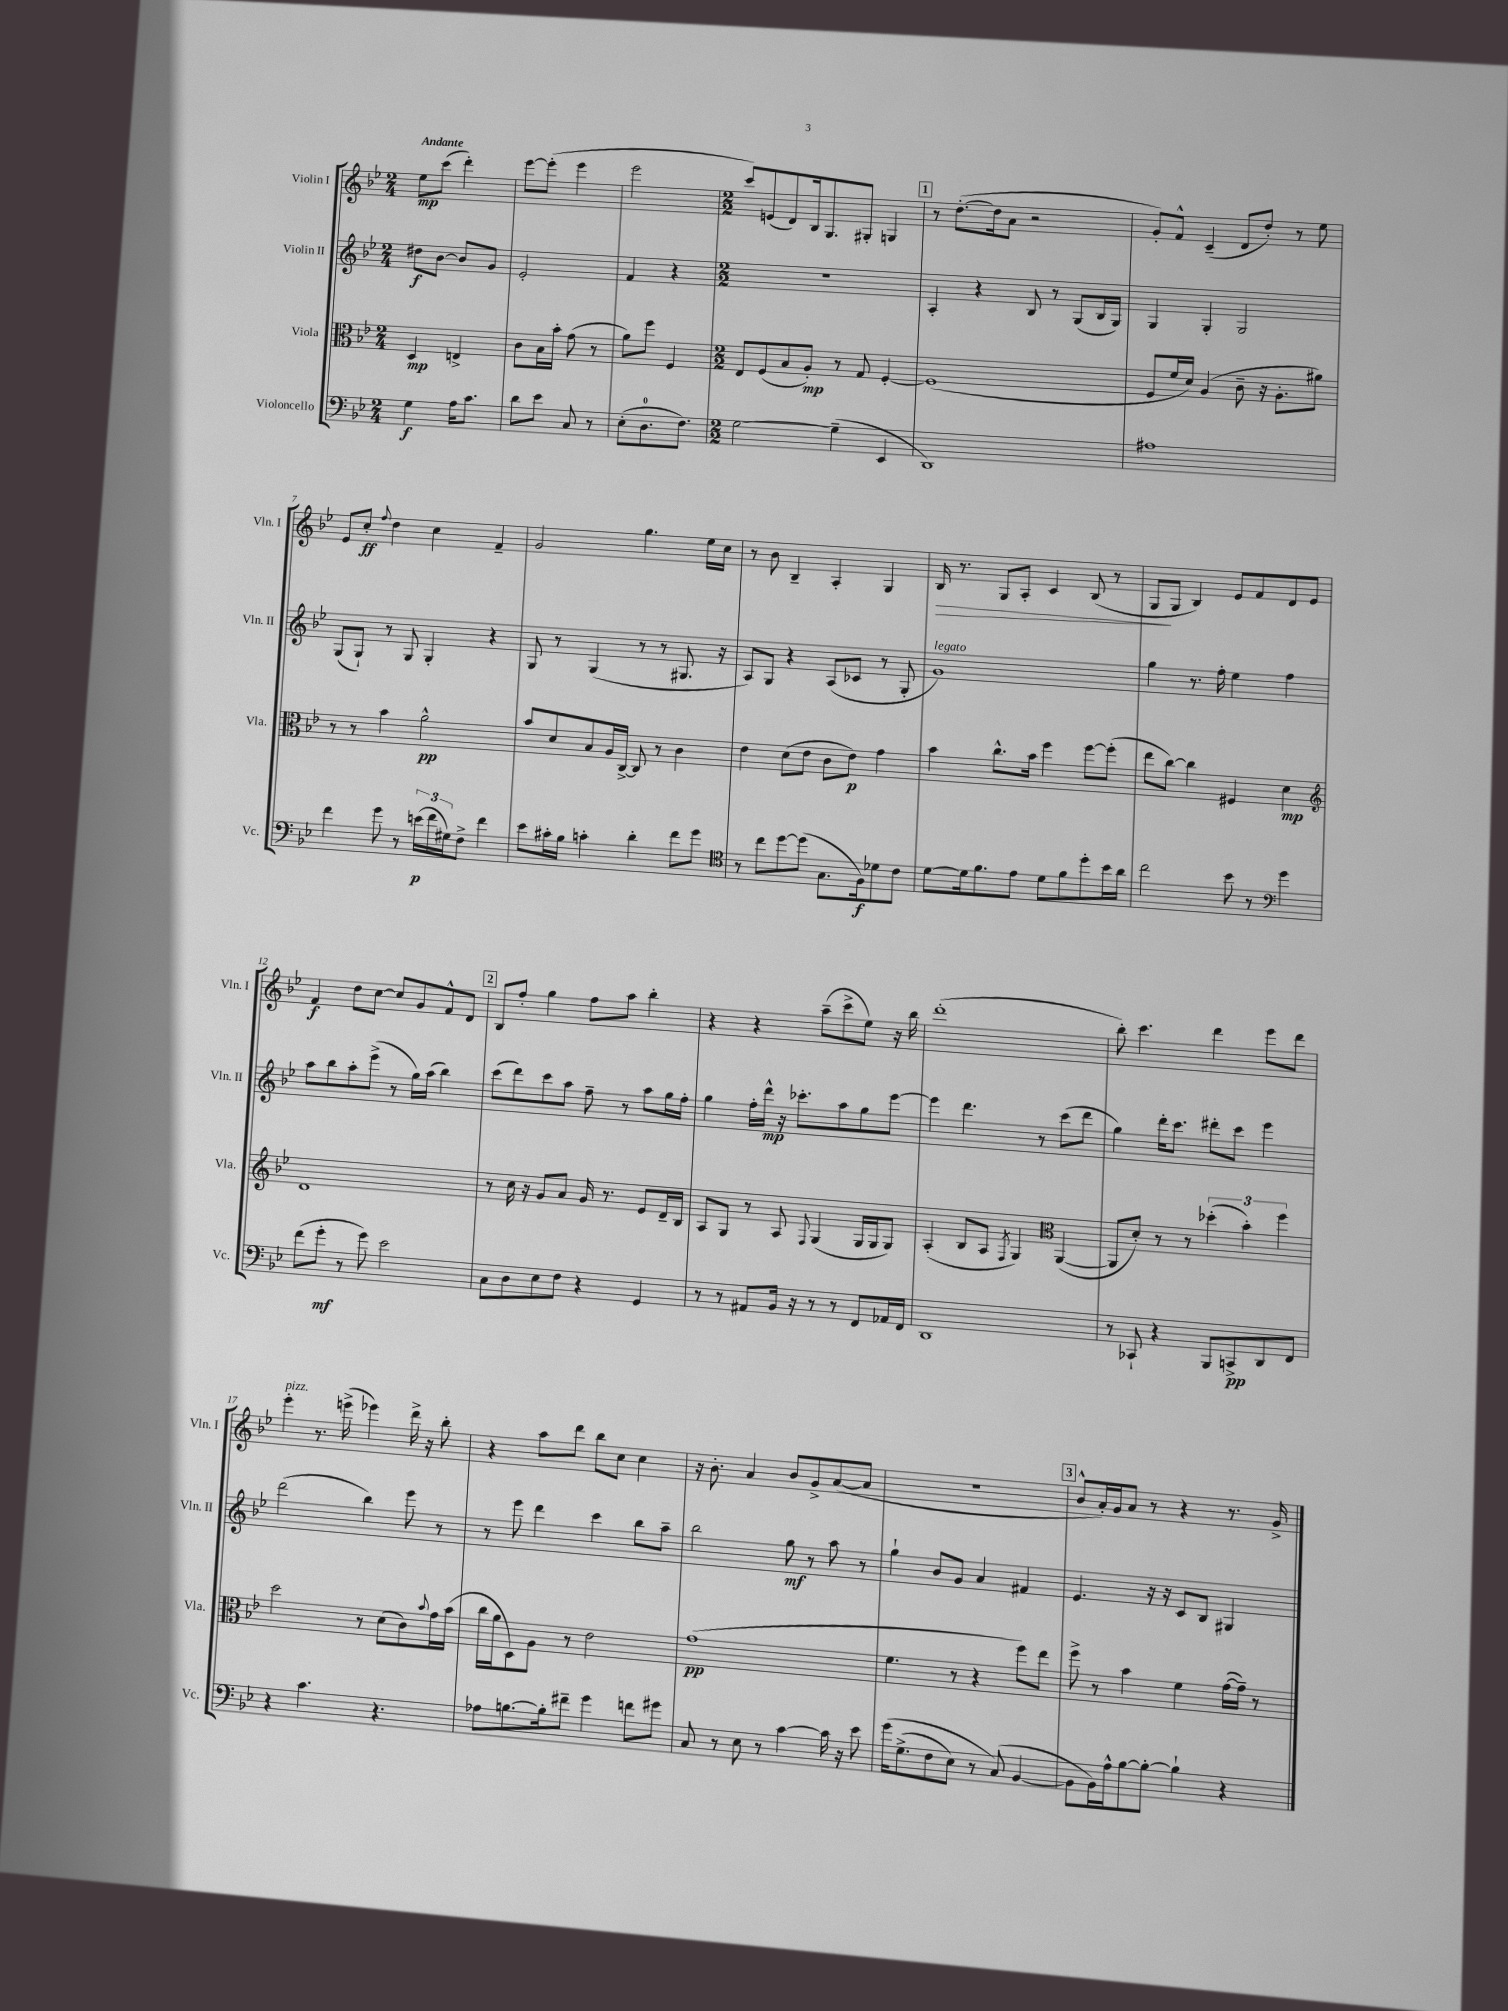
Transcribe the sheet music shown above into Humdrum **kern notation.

**kern	**dynam	**kern	**dynam	**kern	**dynam	**kern	**dynam
*part4	*part4	*part3	*part3	*part2	*part2	*part1	*part1
*staff4	*staff4	*staff3	*staff3	*staff2	*staff2	*staff1	*staff1
*I"Violoncello	*	*I"Viola	*	*I"Violin II	*	*I"Violin I	*
*I'Vc.	*	*I'Vla.	*	*I'Vln. II	*	*I'Vln. I	*
*clefF4	*	*clefC3	*	*clefG2	*	*clefG2	*
*k[b-e-]	*	*k[b-e-]	*	*k[b-e-]	*	*k[b-e-]	*
*M2/4	*	*M2/4	*	*M2/4	*	*M2/4	*
=1	=1	=1	=1	=1	=1	=1	=1
!	!	!	!	!	!	!LO:TX:a:B:t=Andante	!
4G\	f	4D/	mp	8dd#X\L	f	8ee-\L	mp
.	.	.	.	[8b-\J	.	(8ccc\J	.
16A\KL	.	4En^/	.	8b-/L]	.	4ddd'\)	.
8.c\J	.	.	.	.	.	.	.
.	.	.	.	8g/J	.	.	.
=2	=2	=2	=2	=2	=2	=2	=2
8d\L	.	8c\L	.	2e-'/	.	[8eee-\L	.
8e-\J	.	16B-\L	.	.	.	(8eee-'\J]	.
.	.	16b-'\JJ	.	.	.	.	.
8C/	.	(8g\	.	.	.	4eee-\	.
8r	.	8r	.	.	.	.	.
=3	=3	=3	=3	=3	=3	=3	=3
(8E-'\L	.	8a\L)	.	4f/	.	2eee-\	.
8.D\	.	8ff\J	.	.	.	.	.
.	.	4F/	.	4r	.	.	.
8.F\J)	.	.	.	.	.	.	.
=4	=4	=4	=4	=4	=4	=4	=4
*M2/2	*	*M2/2	*	*M2/2	*	*M2/2	*
[2G\	.	8E-/L	.	1r	.	8ccc/L)	.
.	.	(8F/	.	.	.	(8en/	.
.	.	8B-/	.	.	.	8d/)	.
.	.	8A'/J)	mp	.	.	16B-/k	.
.	.	.	.	.	.	8.G/	.
(4G~\]	.	8r	.	.	.	.	.
.	.	8G/	.	.	.	8G#X'/J	.
4EE-/	.	[4F'/	.	.	.	4Gn/	.
!!LO:REH:place=s1:t=1
=5	=5	=5	=5	=5	=5	=5	=5
1DD)	.	(1F]	.	4A'/	.	8r	.
.	.	.	.	.	.	([8.dd'\L	.
.	.	.	.	4r	.	.	.
.	.	.	.	.	.	16dd\k]	.
.	.	.	.	.	.	8a\J	.
.	.	.	.	8B-/	.	2r	.
.	.	.	.	8r	.	.	.
.	.	.	.	(8G/L	.	.	.
.	.	.	.	16B-/L	.	.	.
.	.	.	.	16G/JJ)	.	.	.
=6	=6	=6	=6	=6	=6	=6	=6
1A#X	.	8F/L	.	4G/	.	8g'/L)	.
.	.	16f/L	.	.	.	8f^^/J	.
.	.	16d/JJ)	.	.	.	.	.
.	.	(4A/	.	4G'/	.	(4c~/	.
.	.	8c~\	.	2G/	.	8d/L	.
.	.	16r	.	.	.	8dd'/J)	.
.	.	8.A'\L	.	.	.	.	.
.	.	.	.	.	.	8r	.
.	.	8a#X\J)	.	.	.	8ee-\	.
!!LO:LB:g=z
=7	=7	=7	=7	=7	=7	=7	=7
4f\	.	8r	.	(8G/L	.	8e-/L	.
.	.	8r	.	8G`/J)	.	8cc'/J	ff
.	.	.	.	.	.	8qqff/	.
8g\	.	4b-\	.	8r	.	4dd\	.
8r	.	.	.	8G/	.	.	.
(24en\LL	p	2a^^\	pp	4G'/	.	4cc\	.
24f\	.	.	.	.	.	.	.
24G#X\J)	.	.	.	.	.	.	.
8F^\J	.	.	.	.	.	.	.
4f\	.	.	.	4r	.	4f~/	.
=8	=8	=8	=8	=8	=8	=8	=8
8e-\L	.	8b-/L	.	8G/	.	2g/	.
16c#X'\L	.	8d/	.	8r	.	.	.
16B-\JJ	.	.	.	.	.	.	.
4cn'\	.	8B-/	.	(4G/	.	.	.
.	.	16A/L	.	.	.	.	.
.	.	[16C^/JJ	.	.	.	.	.
4d'\	.	8C/]	.	8r	.	4.gg\	.
.	.	8r	.	8r	.	.	.
8f\L	.	4c\	.	8.G#X/	.	.	.
8g\J	.	.	.	.	.	16ee-\LL	.
.	.	.	.	16r	.	16cc\JJ	.
=9	=9	=9	=9	=9	=9	=9	=9
*clefC4	*	*	*	*	*	*	*
8r	.	4e-\	.	8A/L)	.	8r	.
8cc\L	.	.	.	8G/J	.	8b-\	.
[8dd\	.	(8d\L	.	4r	.	4B-~/	.
(8dd\J]	.	8e-\J	.	.	.	.	.
8.G\L	.	8c\L	.	(8A/L	.	4A'/	.
.	.	8e-\J)	p	8c-X/J	.	.	.
16F\k)	f	.	.	.	.	.	.
8d-X\	.	4g\	.	8r	.	4G/	.
8c\J	.	.	.	8G'/	.	.	.
=10	=10	=10	=10	=10	=10	=10	=10
!	!	!	!	!LO:TX:a:i:t=legato	!	!	!
!	!	!	!	!	!	!	!LO:HP:b
[8d\L	.	4b-\	.	1g)	.	16B-/	>
.	.	.	.	.	.	8.r	.
16d\k]	.	.	.	.	.	.	.
8.f\	.	.	.	.	.	.	.
.	.	8.cc^^\L	.	.	.	8G/L	.
8e-\J	.	.	.	.	.	8A'/J	.
.	.	16b-\Jk	.	.	.	.	.
8d\L	.	4ff\	.	.	.	4c/	.
8f\	.	.	.	.	.	.	.
8dd'\	.	[8ff\L	.	.	.	(8B-/	.
16b-\L	.	(8ff'\J]	.	.	.	8r	.
16a\JJ	.	.	.	.	.	.	.
=11	=11	=11	=11	=11	=11	=11	=11
2cc\	.	8ee-\L	.	4gg\	.	8G/L	.
.	.	[8cc\J)	.	.	.	8G/J	]
.	.	4cc\]	.	8.r	.	4B-/)	.
.	.	.	.	16ff'\	.	.	.
8b-\	.	4F#X/	.	4ee-\	.	8e-/L	.
8r	.	.	.	.	.	8f/	.
*clefF4	*	*	*	*	*	*	*
4g\	.	4d\	mp	4ff\	.	8d/	.
.	.	.	.	.	.	8e-/J	.
!!LO:LB:g=z
=12	=12	=12	=12	=12	=12	=12	=12
*	*	*clefG2	*	*	*	*	*
(8f\L	.	1d	.	8aa\L	.	4f/	f
8g'\J	mf	.	.	8bb-\	.	.	.
8r	.	.	.	8aa'\	.	8dd\L	.
8g\)	.	.	.	(8eee-^\J	.	[8cc\J	.
2e-\	.	.	.	8r	.	8cc/L]	.
.	.	.	.	16gg\LL)	.	8g/	.
.	.	.	.	(16aa\JJ	.	.	.
.	.	.	.	4bb-\)	.	8f^^/	.
.	.	.	.	.	.	8d/J	.
!!LO:REH:place=s1:t=2
=13	=13	=13	=13	=13	=13	=13	=13
8C\L	.	8r	.	(8ccc\L	.	8B-/L	.
8D\	.	16cc\	.	8ddd\)	.	8ff'/J	.
.	.	16r	.	.	.	.	.
8E-\	.	8g/L	.	8ccc\	.	4gg\	.
8F\J	.	8a/J	.	8aa\J	.	.	.
4r	.	16g/	.	8ff~\	.	8ff\L	.
.	.	8.r	.	.	.	.	.
.	.	.	.	8r	.	8aa\J	.
4GG/	.	8e-/L	.	8aa\L	.	4bb-'\	.
.	.	16d~/L	.	16gg\L	.	.	.
.	.	16B-/JJ	.	16ff'\JJ	.	.	.
=14	=14	=14	=14	=14	=14	=14	=14
8r	.	8A/L	.	4gg\	.	4r	.
8r	.	8G/J	.	.	.	.	.
8AA#X/L	.	8r	.	16ff'\LL	.	4r	.
.	.	.	.	16ddd^^\JJ	mp	.	.
16BB-/Jk	.	8A/	.	16r	.	.	.
16r	.	.	.	8.ccc-X'\L	.	.	.
.	.	8qqF/	.	.	.	.	.
8r	.	(4G/	.	.	.	(8aa~\L	.
8r	.	.	.	8aa\	.	8ccc^\	.
8FF/L	.	16G/LL	.	8gg\	.	8ee-\J)	.
.	.	16G/J	.	.	.	.	.
16AA-X/L	.	8G/J)	.	[8eee-\J	.	16r	.
16FF/JJ	.	.	.	.	.	16bb-\	.
=15	=15	=15	=15	=15	=15	=15	=15
1DD	.	(4A'/	.	4eee-\]	.	(1ddd'	.
.	.	8B-/L	.	4.ddd\	.	.	.
.	.	8A/J	.	.	.	.	.
.	.	8qF/	.	.	.	.	.
.	.	4G/)	.	.	.	.	.
.	.	.	.	8r	.	.	.
*	*	*clefC3	*	*	*	*	*
.	.	([4AA/	.	(8ccc\L	.	.	.
.	.	.	.	8ddd\J	.	.	.
=16	=16	=16	=16	=16	=16	=16	=16
8r	.	8AA/L]	.	4gg\)	.	8bb-'\)	.
8CC-X`/	.	8d'/J)	.	.	.	4.ccc\	.
4r	.	8r	.	16ddd'\KL	.	.	.
.	.	.	.	8.ccc\J	.	.	.
.	.	8r	.	.	.	.	.
8BBB-/L	.	(6dd-X'\	.	8ddd#X'\L	.	4ddd\	.
8CCn^/	pp	.	.	8ccc\J	.	.	.
.	.	6b-'\)	.	.	.	.	.
8DD/	.	.	.	4eee-\	.	8eee-\L	.
.	.	6ff\	.	.	.	.	.
8FF/J	.	.	.	.	.	8ddd\J	.
!!LO:LB:g=z
=17	=17	=17	=17	=17	=17	=17	=17
!	!	!	!	!	!	!LO:TX:a:i:t=pizz.	!
4r	.	2dd\	.	(2ddd\	.	4eee-'\	.
4.c\	.	.	.	.	.	8.r	.
.	.	.	.	.	.	(16eeen^\	.
.	.	8r	.	4bb-\)	.	4eee-X\)	.
4.r	.	(8d\L	.	.	.	.	.
.	.	8c\)	.	8eee-\	.	16ddd^\	.
.	.	.	.	.	.	16r	.
.	.	8qqb-/	.	.	.	.	.
.	.	16g\L	.	8r	.	8bb-'\	.
.	.	(16b-\JJ	.	.	.	.	.
=18	=18	=18	=18	=18	=18	=18	=18
8A-X\L	.	16cc\LL	.	8r	.	4r	.
.	.	16a\J	.	.	.	.	.
[8.Bn\	.	8D\)	.	8eee-\	.	.	.
.	.	8A\J	.	4ddd\	.	8aa\L	.
16B'\k]	.	.	.	.	.	.	.
8f#X~\J	.	8r	.	.	.	8ddd\J	.
4g\	.	2e-\	.	4ccc\	.	8bb-\L	.
.	.	.	.	.	.	8cc\J	.
8fn\L	.	.	.	8bb-\L	.	4cc\	.
8g#X\J	.	.	.	8aa~\J	.	.	.
=19	=19	=19	=19	=19	=19	=19	=19
8C/	.	(1g	pp	2bb-\	.	16r	.
.	.	.	.	.	.	8.b-'\	.
8r	.	.	.	.	.	.	.
8E-\	.	.	.	.	.	4a/	.
8r	.	.	.	.	.	.	.
[4c\	.	.	.	8gg\	mf	8b-/L	.
.	.	.	.	8r	.	8g^/	.
16c\]	.	.	.	8aa\	.	([8a/	.
16r	.	.	.	.	.	.	.
8e-\	.	.	.	8r	.	8a/J]	.
=20	=20	=20	=20	=20	=20	=20	=20
(16g\KL	.	4.f\	.	4gg`\	.	1r	.
(8.G^\	.	.	.	.	.	.	.
8F\	.	.	.	8b-/L	.	.	.
8E-\J)	.	8r	.	8g/J	.	.	.
8r	.	4r	.	4a/	.	.	.
(8C/)	.	.	.	.	.	.	.
[4BB-/	.	8ff\L)	.	4f#X/	.	.	.
.	.	8ee-\J	.	.	.	.	.
!!LO:REH:place=s1:t=3
=21	=21	=21	=21	=21	=21	=21	=21
8BB-\L]	.	8ff^\	.	4.e-/	.	8b-^^/L	.
16BB-\L)	.	8r	.	.	.	16a'/L)	.
16A^^\J	.	.	.	.	.	16g/J	.
[8B-\	.	4b-\	.	.	.	8a/J	.
8B-'\J_	.	.	.	16r	.	8r	.
.	.	.	.	16r	.	.	.
4B-`\]	.	4f\	.	8c/L	.	4r	.
.	.	.	.	8B-/J	.	.	.
4r	.	([16g\LL	.	4G#X/	.	8.r	.
.	.	16g~\JJ])	.	.	.	.	.
.	.	8r	.	.	.	.	.
.	.	.	.	.	.	16g^/	.
==	==	==	==	==	==	==	==
*-	*-	*-	*-	*-	*-	*-	*-
